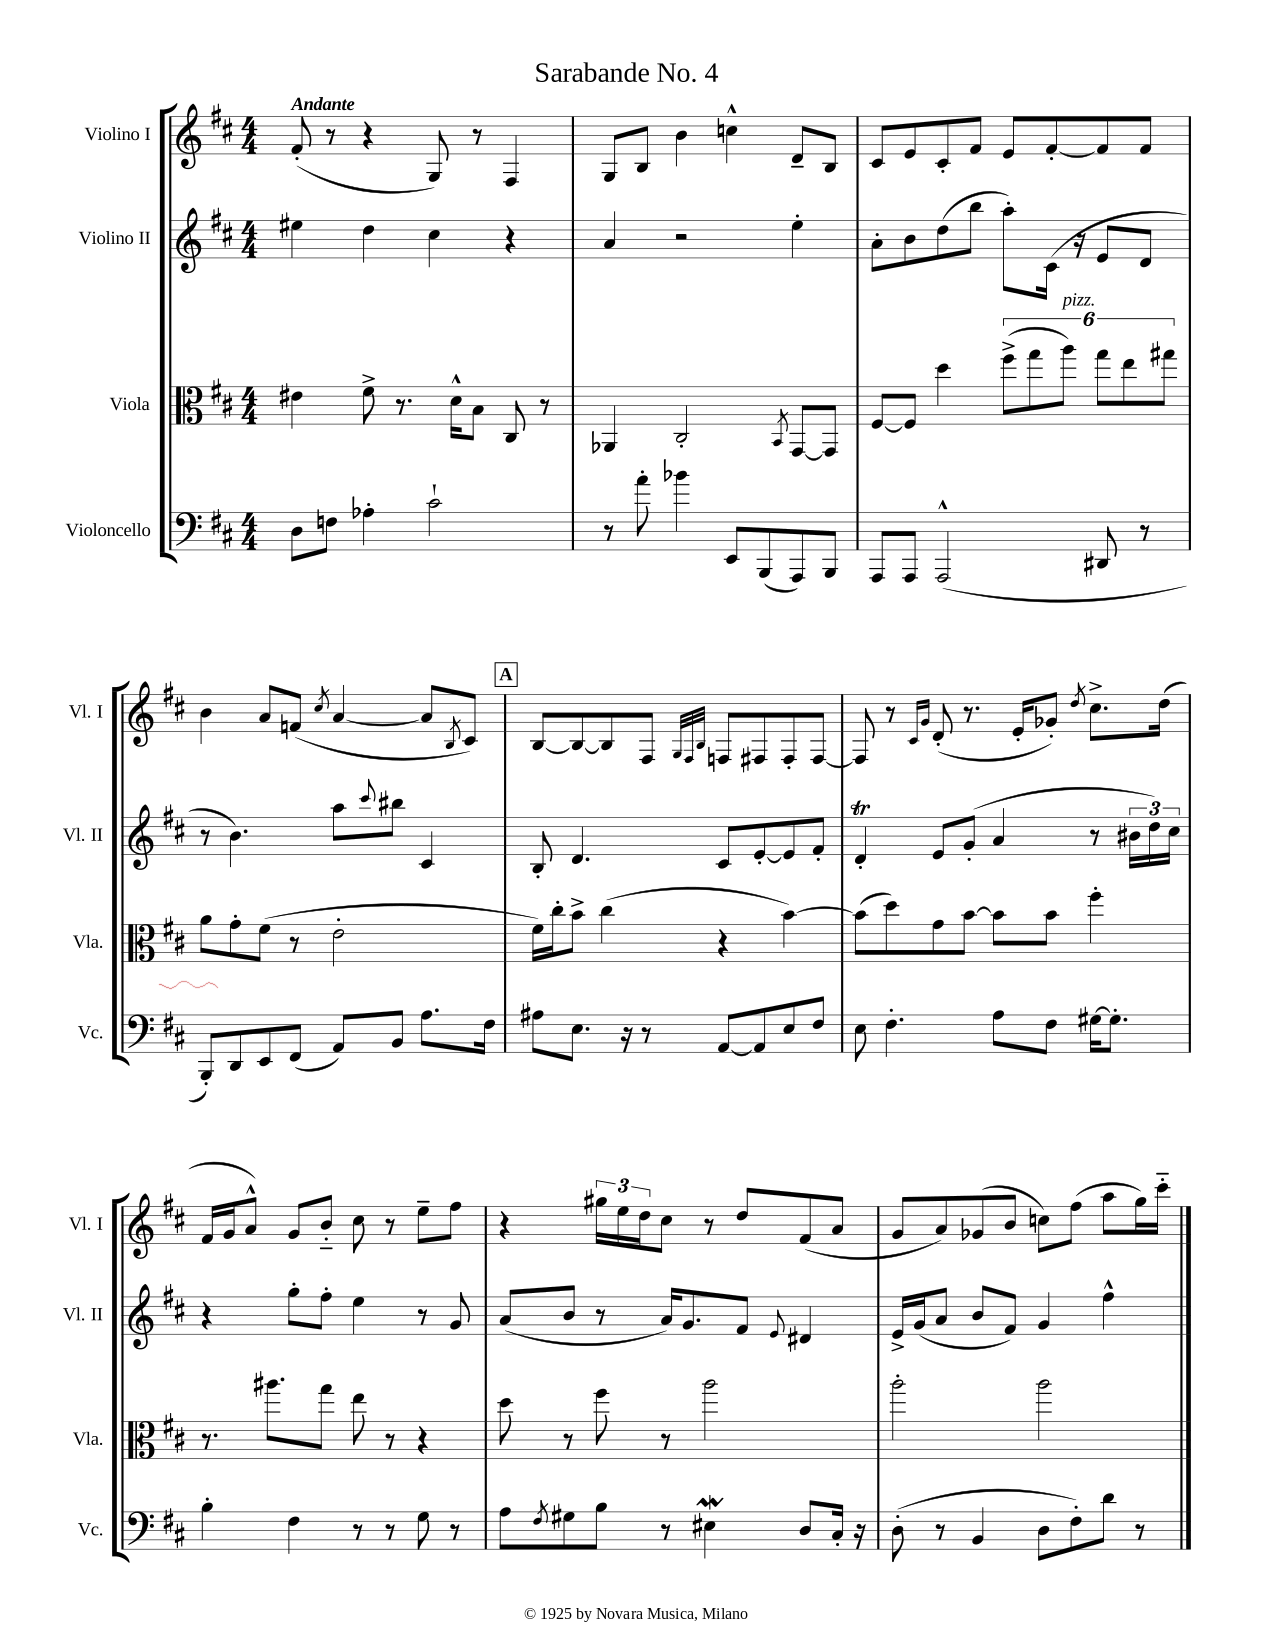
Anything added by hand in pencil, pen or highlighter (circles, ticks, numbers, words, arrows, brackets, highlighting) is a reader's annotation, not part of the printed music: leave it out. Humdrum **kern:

**kern	**kern	**kern	**kern
*part4	*part3	*part2	*part1
*staff4	*staff3	*staff2	*staff1
*I"Violoncello	*I"Viola	*I"Violino II	*I"Violino I
*I'Vc.	*I'Vla.	*I'Vl. II	*I'Vl. I
*clefF4	*clefC3	*clefG2	*clefG2
*k[f#c#]	*k[f#c#]	*k[f#c#]	*k[f#c#]
*M4/4	*M4/4	*M4/4	*M4/4
=1	=1	=1	=1
!	!	!	!LO:TX:a:B:t=Andante
8D\L	4e#X\	4ee#X\	(8f#'/
8Fn\J	.	.	8r
4A-X'\	8f#^\	4dd\	4r
.	8.r	.	.
2c#`\	.	4cc#\	8G/)
.	16d^^\KL	.	.
.	8B\J	.	8r
.	8C#/	4r	4F#/
.	8r	.	.
=2	=2	=2	=2
8r	4AA-X/	4a/	8G/L
8a'\	.	.	8B/J
4b-X\	2C#'/	2r	4b\
8EE/L	.	.	4ccn^^\
(8BBB/	.	.	.
.	8qBB/	.	.
8AAA/)	[8GG/L	4ee'\	8d~/L
8BBB/J	8GG/J]	.	8B/J
=3	=3	=3	=3
8AAA/L	[8F#/L	8a'\L	8c#/L
8AAA/J	8F#/J]	8b\	8e/
(2AAA^^/	4dd\	(8dd\	8c#'/
.	.	8bb\J	8f#/J
.	(12ff#^\L	8aa'\L)	8e/L
.	12gg\	.	.
.	.	(16c#\Jk	[8f#'/
!	!LO:TX:a:i:t=pizz.	!	!
.	12aa\J)	.	.
.	.	16r	.
8DD#X/	12gg\L	8e/L	8f#/]
.	12ee\	.	.
8r	.	8d/J	8f#/J
.	12gg#X\J	.	.
!!LO:LB:g=z
=4	=4	=4	=4
8BBB'/L)	8a\L	8r	4b\
8DD/	8g'\	4.b\)	.
8EE/	(8f#\J	.	8a/L
(8FF#/J	8r	.	(8fn/J
.	.	.	8qcc#/
8AA/L)	2e'\	8aa\L	[4a/
.	.	8qqccc#/	.
8BB/J	.	8bb#X\J	.
8.A\L	.	4c#/	8a/L]
.	.	.	8qB/
.	.	.	8c#/J)
16F#\Jk	.	.	.
!!LO:REH:place=s1:t=A
=5	=5	=5	=5
8A#X\L	16f#\LL)	8B'/	[8B/L
.	16cc#'\J	.	.
8.E\J	8b^\J	4.d/	8B/_
.	(4cc#\	.	8B/]
16r	.	.	.
8r	.	.	8F#/J
.	.	.	32qqG/LLL
.	.	.	32qqF#/
.	.	.	32qqB/JJJ
[8AA/L	4r	8c#/L	8Fn/L
8AA/]	.	[8e'/	8F#X/
8E/	[4b\)	8e/]	8F#'/
8F#/J	.	8f#'/J	[8F#/J
=6	=6	=6	=6
8E\	(8b\L]	4dT'/	8F#/]
4.F#'\	8dd\)	.	8r
.	.	.	16qqc#/LL
.	.	.	16qqg/JJ
.	8g\	8e/L	(8d'/
.	[8b\J	(8g'/J	8.r
8A\L	8b\L]	4a/	.
.	.	.	16e'/KL
8F#\J	8b\J	.	8g-X'/J)
.	.	.	8qdd/
[16G#X\KL	4ff#'\	8r	8.cc#^\L
8.G#'\J]	.	.	.
.	.	24b#X\LL	.
.	.	24dd\)	.
.	.	.	(16dd\Jk
.	.	24cc#\JJ	.
!!LO:LB:g=z
=7	=7	=7	=7
4B'\	8.r	4r	16f#/LL
.	.	.	16g/J
.	.	.	8a^^/J)
.	8.aa#X\L	.	.
4F#\	.	8gg'\L	8g/L
.	8gg\J	8ff#'\J	8b/J
8r	8ee\	4ee\	8cc#\
8r	8r	.	8r
8G\	4r	8r	8ee~\L
8r	.	8g/	8ff#\J
=8	=8	=8	=8
8A\L	8dd\	(8a/L	4r
8qF#/	.	.	.
8G#X\	8r	8b/J	.
8B\J	8ff#\	8r	24gg#X\LL
.	.	.	24ee\
.	.	.	24dd\J
8r	8r	16a/KL)	8cc#\J
.	.	8.g/	.
4E#XW\	2aa\	.	8r
.	.	8f#/J	8dd/L
.	.	8qqe/	.
8D/L	.	4d#X/	(8f#/
16C#'/Jk	.	.	8a/J
16r	.	.	.
=9	=9	=9	=9
(8D'\	2aa'\	16e^/LL	8g/L
.	.	(16g/J	.
8r	.	8a/J	8a/)
4BB/	.	8b/L	(8g-X/
.	.	8f#/J)	8b/J
8D\L	2aa\	4g/	8ccn\L)
8F#'\)	.	.	(8ff#\J
8d\J	.	4ff#^^\	8aa\L
8r	.	.	16gg\L)
.	.	.	16ccc#\JJ
==	==	==	==
*-	*-	*-	*-
